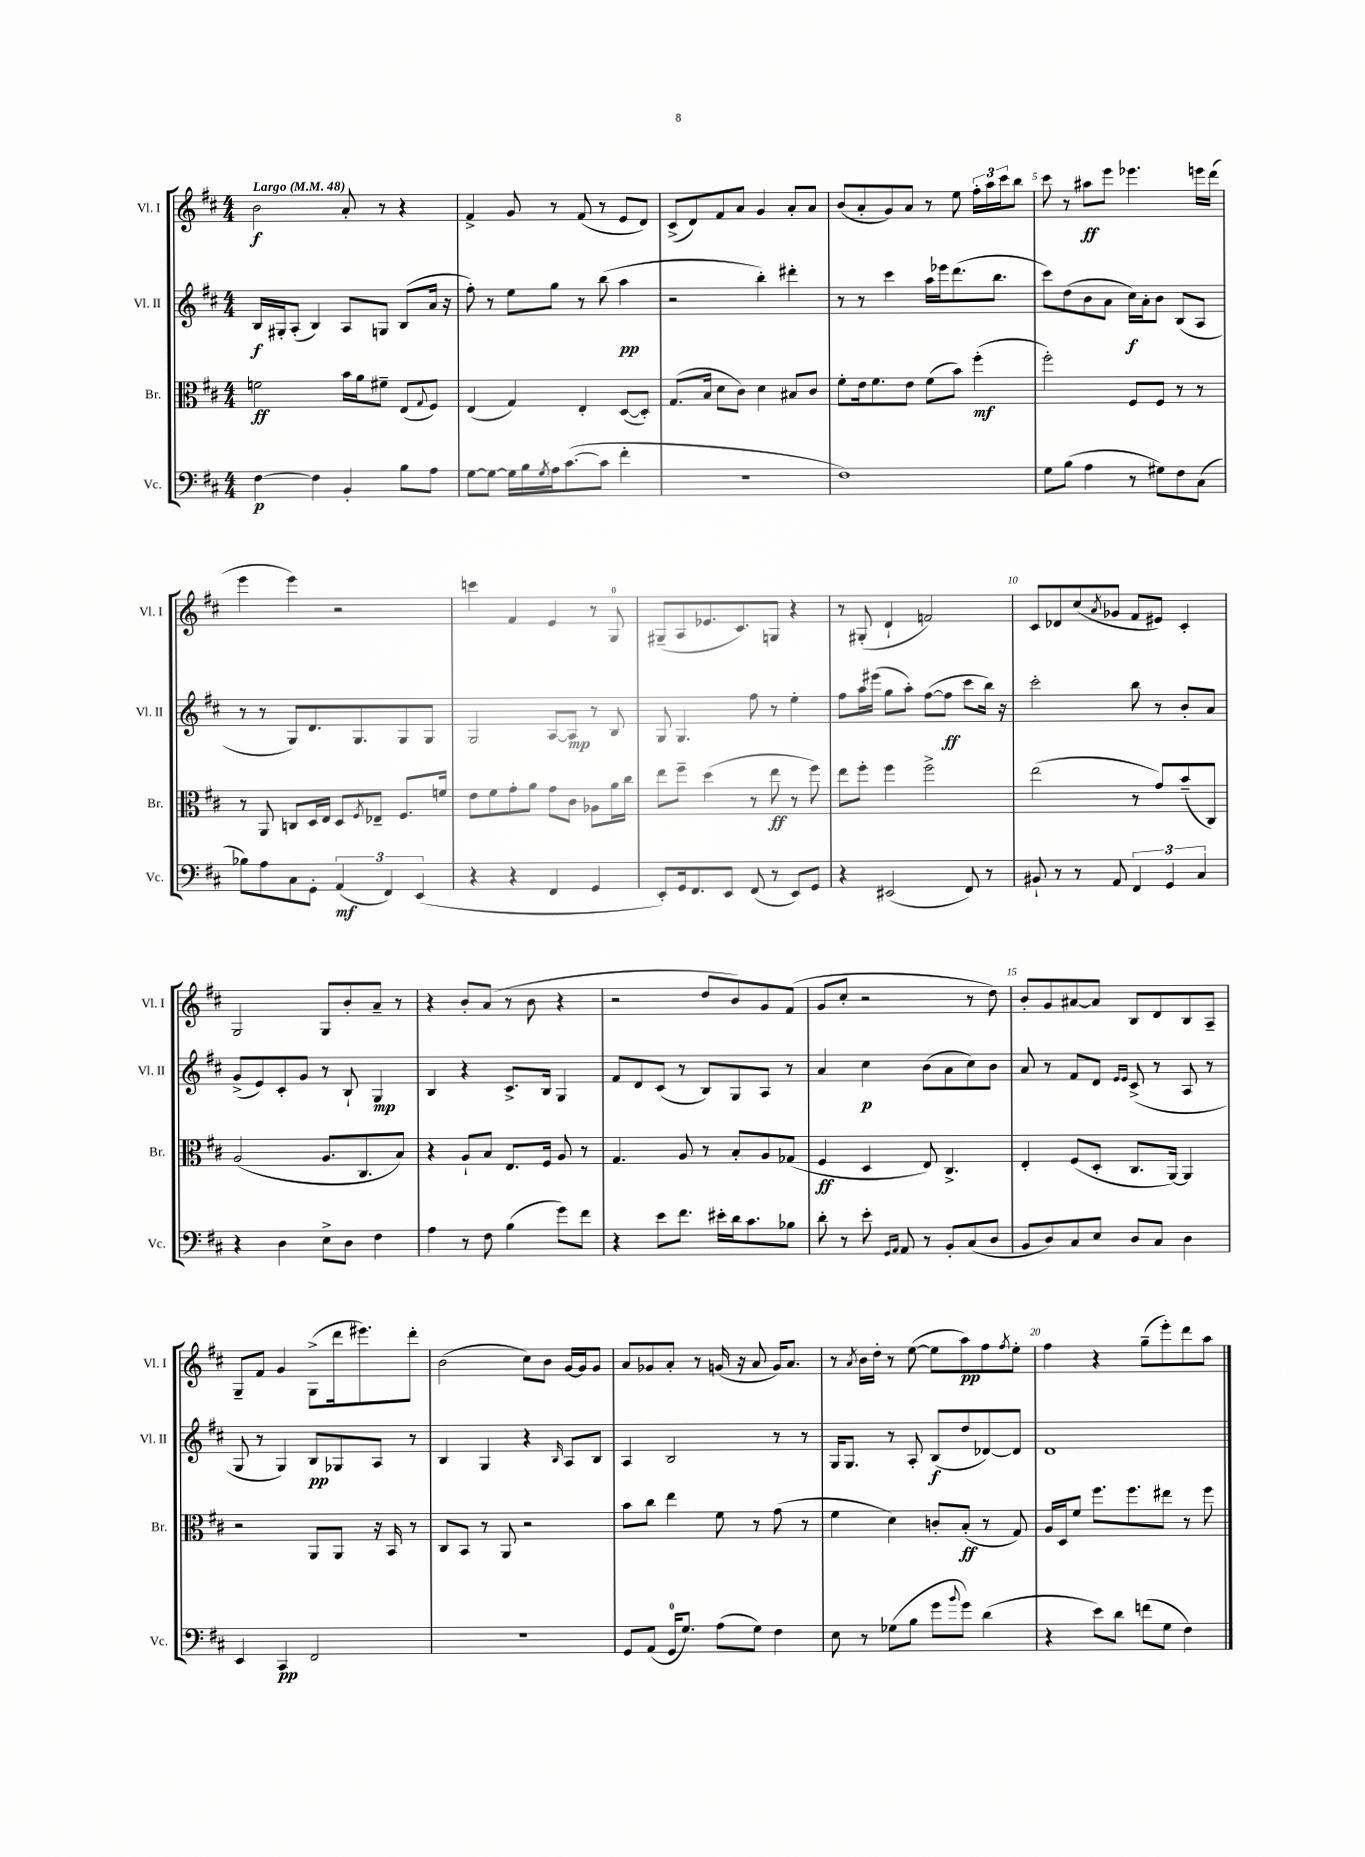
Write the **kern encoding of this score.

**kern	**kern	**kern	**kern
*staff4	*staff3	*staff2	*staff1
*clefF4	*clefC3	*clefG2	*clefG2
*k[f#c#]	*k[f#c#]	*k[f#c#]	*k[f#c#]
*M4/4	*M4/4	*M4/4	*M4/4
*MM48	*MM48	*MM48	*MM48
[4F#	2f	16B	2b
.	.	16G#'	.
.	.	(8A'	.
4F#]	.	4B)	.
4BB'	16b	8A	8a'
.	16a	.	.
.	8f#~	8G	8r
8B	(8E	(8B	4r
.	8qqG	.	.
8A	8F#)	16a	.
.	.	16r	.
=	=	=	=
[8G	(4E	8ff#')	4f#^
8G_	.	8r	.
16G]	4G)	8ee	8g
16B	.	.	.
8qG	.	.	.
16A	.	8gg	8r
([8.c#	.	.	.
.	4E'	8r	(8f#
8c#]	.	(8bb	8r
4f#'	([8D	4aa	8e
.	8D'])	.	8d)
=	=	=	=
1r	(8.G	2r	(8c#^
.	.	.	8d)
.	16B	.	.
.	8d	.	8f#
.	8c#)	.	8a
.	4d	4bb')	4g
.	8B#	4ddd#'	8a'
.	8c#	.	8a
=	=	=	=
1F#)	8f#'	8r	(8b
.	16e	8r	8a'
.	8.f#	.	.
.	.	4ccc#	8g)
.	8e	.	8a
.	(8f#	16aa	8r
.	.	16eee-	.
.	8b)	(8.ddd	8ee
.	(4ff#'	.	24ff#'
.	.	.	24aa
.	.	8.bb	.
.	.	.	24ccc#
.	.	.	8bb
=	=	=	=
8G	2ff#')	8ccc#)	8ccc#
(8B	.	(8dd	8r
4A	.	8b	8aa#
.	.	8a	8eee
8r	8F#	16cc#)	4.eee-
.	.	16a'	.
8G#)	8F#	8b	.
8F#	8r	(8B	.
(8C#	8r	8A	16eee
.	.	.	(16ddd
=	=	=	=
8B-)	8r	8r	4eee
8A	8AA	8r	.
8C#	8C	8G)	4eee)
8GG'	16D	8.d	.
.	16E	.	.
(6AA	8D	.	2r
.	.	8.G	.
.	8qF#	.	.
.	8E-~	.	.
6FF#)	.	.	.
.	8.F#	8G	.
(6EE	.	.	.
.	.	8G	.
.	16f	.	.
=	=	=	=
4r	8e	2G	4ccc
.	8f#	.	.
4r	8g'	.	4f#
.	8a	.	.
4FF#	8g	[8A	4e
.	8c#	8A]	.
4GG	8A-	8r	8r
.	16a	8B	8G
.	16cc#	.	.
=	=	=	=
8EE')	8ee	8G	(8G#~
16GG	8ff#~	4.G	8A
8.FF#	.	.	.
.	(4dd	.	8.e-
8EE	.	.	.
.	.	.	8.c#)
(8FF#	8r	8ff#	.
8r	8ee	8r	8G
8EE)	8r	4ee'	4r
8GG	8ff#)	.	.
=	=	=	=
4r	8ee	8ff#	8r
.	8ff#'	16aa	(8G#'
.	.	(16eee#	.
(2EE#	4ff#	8gg	4d`
.	.	8aa')	.
.	2ff#^	([8ff#	2f)
.	.	8ff#]	.
8FF#)	.	8ccc#	.
8r	.	16bb)	.
.	.	16r	.
=	=	=	=
8BB#`	(2ee	2ccc#'	8c#
8r	.	.	8d-
8r	.	.	(8cc#
.	.	.	8qa
8AA	.	.	8g-
6FF#	8r	8bb	8f#
.	8g)	8r	8e#)
6GG	.	.	.
.	(8b~	8b'	4c#'
6C#	.	.	.
.	8C#)	8a	.
=	=	=	=
4r	(2A	(8g^	2G
.	.	8e)	.
4D	.	8c#'	.
.	.	8g	.
8E^	8.A	8r	8G
8D	.	8B`	8b'
.	8.C#	.	.
4F#	.	4G	8a~
.	8B)	.	8r
=	=	=	=
4A	4r	4B	4r
8r	8A`	4r	8b'
8F#	8B	.	(8a
(4B	8.E	8.c#^	8r
.	.	.	8b
.	16F#	16B	.
8g)	8A	4G	4r
8f#	8r	.	.
=	=	=	=
4r	4.G	8f#	2r
.	.	8d	.
8e	.	(8c#	.
8.f#	8A	8r	.
.	8r	8B)	8dd
16e#'	.	.	.
16d	8B'	8G	8b)
8.c#	.	.	.
.	8A	8A	8g
8B-	(8G-	8r	(8f#
=	=	=	=
8d'	4F#	4a	8g
8r	.	.	8cc#'
8e'	4D	4cc#	2r
16qqGG	.	.	.
16qqAA	.	.	.
8AA	.	.	.
8r	8E)	(8b	.
8BB'	4.C#^	8a	.
(8C#	.	8cc#)	8r
8D	.	8b	8dd)
=	=	=	=
8BB	4E'	8a	8b'
8D)	.	8r	8g
8C#	(8F#	8f#	[8a#
8E	8D'	8d	8a#]
.	.	16qqe	.
.	.	16qqe	.
8D	8.C#	(8c#^	8B
8C#	.	8r	8d
.	[16AA)	.	.
4D	4AA]	8A	8B
.	.	8r	8A~
=	=	=	=
4EE	2r	8G	8G~
.	.	8r	8f#
4CC#	.	4G)	4g
2FF#	8AA	8B	(8G^
.	8AA	8G-	16ddd
.	.	.	8.eee#)
.	16r	8A	.
.	16BB	.	.
.	8r	8r	8ddd'
=	=	=	=
1r	8C#	4B	(2b
.	8BB	.	.
.	8r	4G	.
.	8AA	.	.
.	2r	4r	8cc#)
.	.	.	8b
.	.	16qqB	.
.	.	8A	[16g
.	.	.	16g]
.	.	8B	8g
=	=	=	=
8GG	8b	4A	8a
(8AA	8cc#	.	8g-
16GG	4ee	2B	8a'
8.G)	.	.	.
.	.	.	8r
(8A	8f#	.	(16g
.	.	.	16r
8G)	8r	.	8a
4F#	(8g	8r	16g)
.	.	.	8.a
.	8r	8r	.
=	=	=	=
8E	4f#	16G	8r
.	.	8.G	.
.	.	.	8qa
8r	.	.	16b
.	.	.	16dd'
(8G-	4d)	8r	8r
8B	.	8A'	([8ee
8g	8c'	(8B	8ee]
8qqb	.	.	.
8g)	(8B'	8dd	8aa)
(4d	8r	[8d-)	8ff#
.	.	.	8qff#
.	8G)	8d-]	8ee'
=	=	=	=
4r	16A	1d	4ff#
.	16D	.	.
.	8f#	.	.
8e)	8.ff#	.	4r
8d	.	.	.
.	8.ff#	.	.
(8f	.	.	(8gg~
8G	8ee#	.	8eee')
4F#)	8r	.	8ddd
.	8ff#	.	8aa
==	==	==	==
*-	*-	*-	*-
